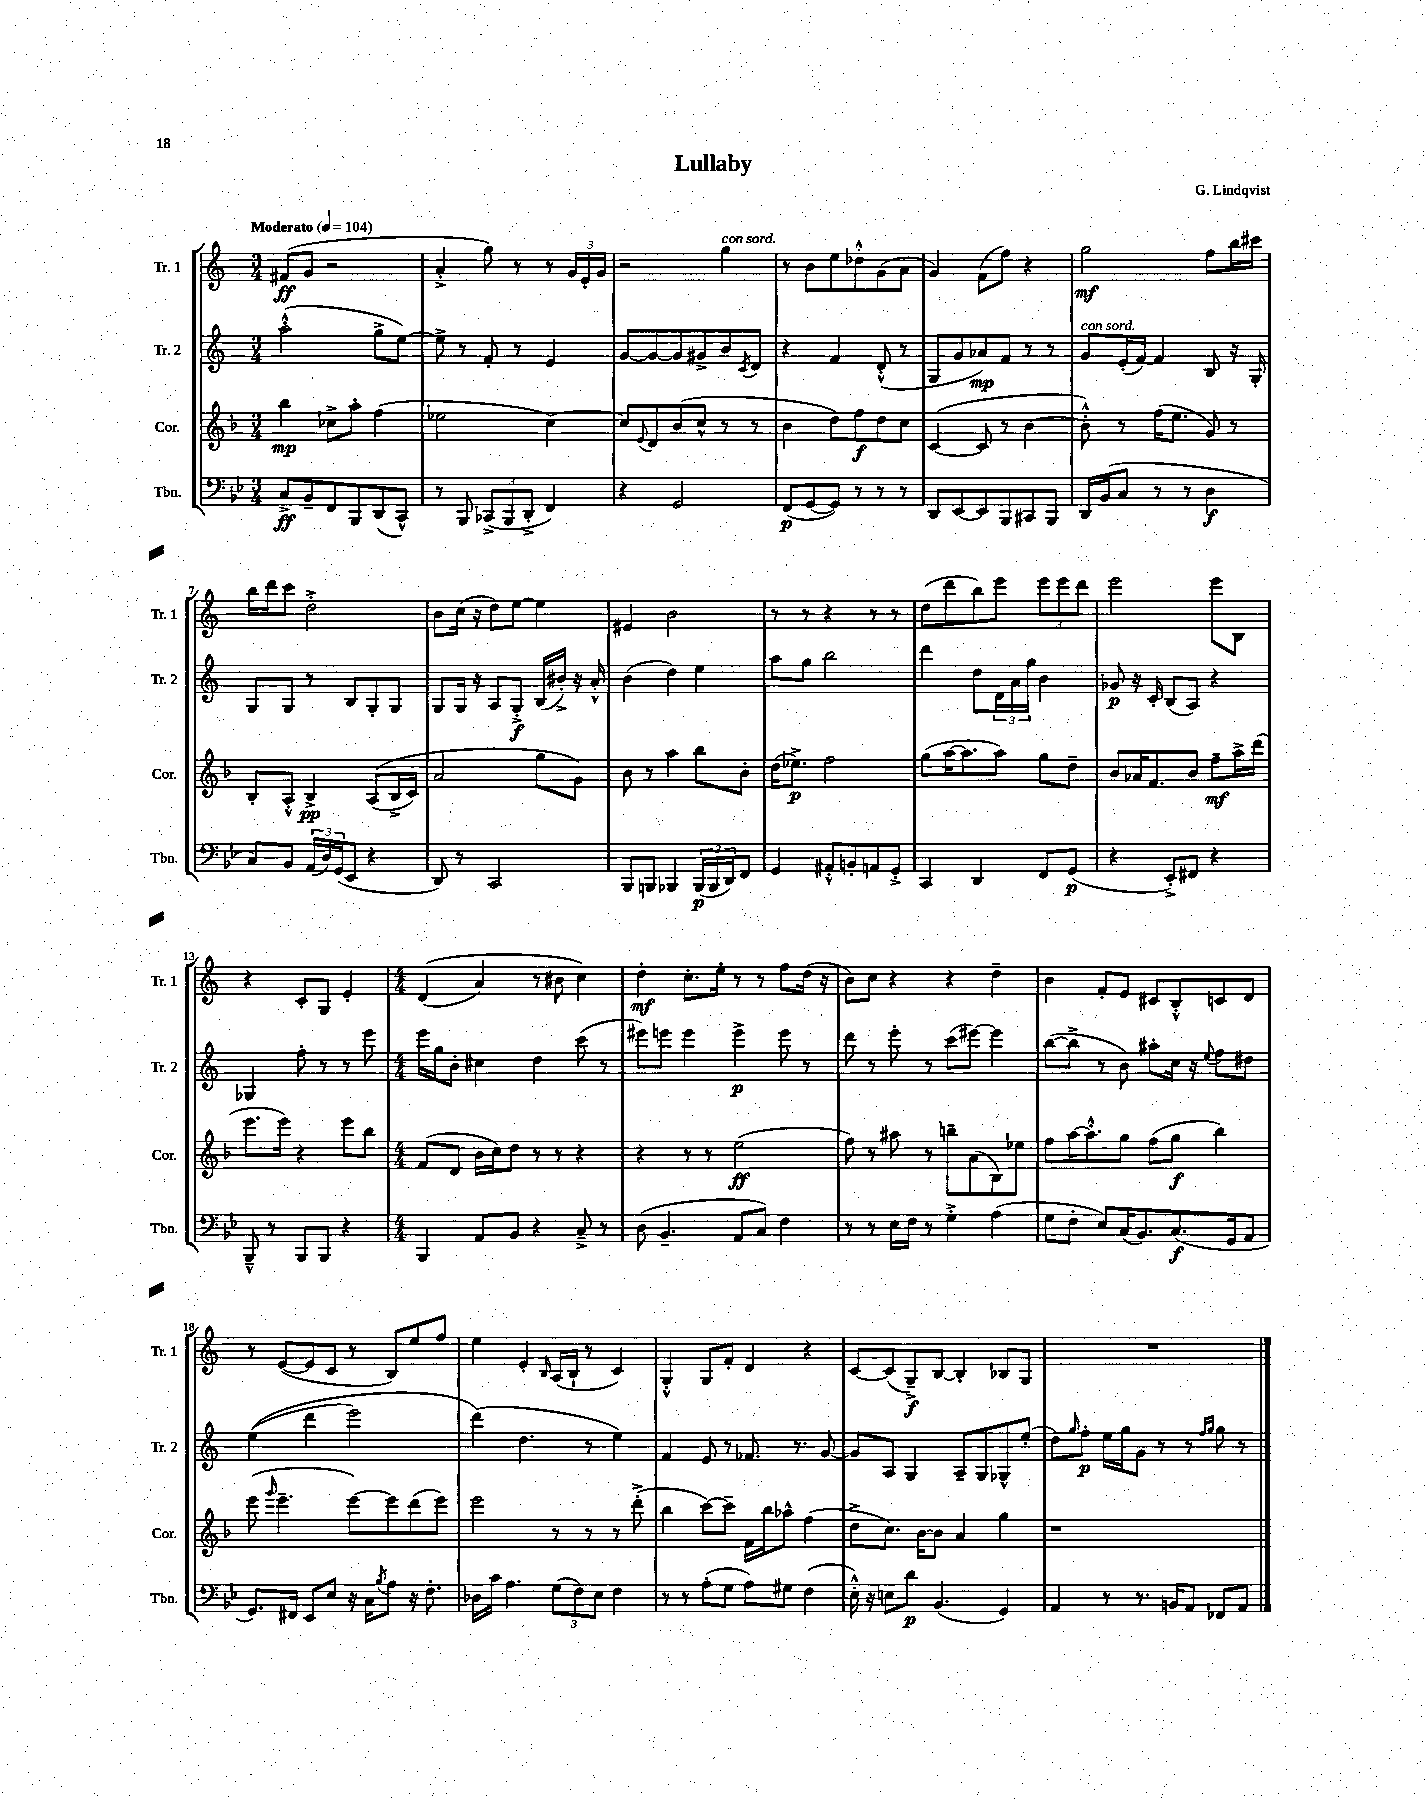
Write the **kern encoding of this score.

**kern	**kern	**kern	**kern
*staff4	*staff3	*staff2	*staff1
*clefF4	*clefG2	*clefG2	*clefG2
*k[b-e-]	*k[b-]	*k[]	*k[]
*M3/4	*M3/4	*M3/4	*M3/4
*MM104	*MM104	*MM104	*MM104
8C^/L	4bb-\	(2aa'^^\	(8f#/L
8BB-~/	.	.	8g/J
8FF/	8cc-^\L	.	2r
8BBB-/	8aa'\J	.	.
(8DD/	(4ff\	8gg^\L	.
8CC^^/J)	.	[8ee\J)	.
=	=	=	=
8r	2ee-\	8ee^\]	4a'^/
8BBB-/	.	8r	.
(12CC-^/L	.	8f'/	8gg\)
12BBB-/	.	.	.
.	.	8r	8r
12DD'^/J	.	.	.
4FF/)	[4cc\)	4e/	8r
.	.	.	24g/LL
.	.	.	24e'/
.	.	.	24g/JJ
=	=	=	=
4r	8cc/]L	[8g/L	2r
.	8qqe/	.	.
.	8d/	8g/_	.
2GG/	(8b-/	8g/]	.
.	8cc^^/J	8g#^/	.
.	8r	8b/	4gg\
.	.	8qc/	.
.	8r	8d/J	.
=	=	=	=
(8FF/L	4b-\	4r	8r
[8GG/	.	.	8b\L
8GG/]J)	8dd\L)	4f/	8ee\
8r	8ff\	.	8dd-'^^\
8r	8dd\	(8d'^^/	(8g\
8r	8cc\J	8r	8a\J
=	=	=	=
8DD/L	([4c/	8G/L	4g/)
[8EE-/	.	8g/	.
8EE-/]	8c/]	8a-/)	(8f\L
8BBB-/	8r	8f/J	8ff\J)
8CC#/	[4b-\	8r	4r
8BBB-/J	.	8r	.
=	=	=	=
16DD/LL	8b-'^^\])	8g/L	2gg\
(16BB-/J	.	.	.
8C/J	8r	(16e'/L	.
.	.	[16f/JJ)	.
8r	(16ff\LK	4f/]	.
.	8.ee\J	.	.
8r	.	.	.
4D\	8g/)	8B/	8ff\L
.	8r	16r	16bb\L
.	.	16G'/	16ccc#\JJ
=	=	=	=
8C/L)	8B-'/L	8G/L	16bb\LL
.	.	.	16ddd\J
8BB-/J	8A'^^/J	8G/J	8ccc\J
(24AA/LL	4B-^/	8r	2dd'^\
24D/)	.	.	.
(24GG/J	.	.	.
8EE-/J	.	8B/L	.
4r	&((8A/L	8G'/	.
.	16B-^/L	8G/J	.
.	16c/JJ)	.	.
=	=	=	=
8DD/)	2a/	8G/L	8b\L
8r	.	16G/Jk	(16cc\Jk
.	.	16r	16r
2CC/	.	8A/L	8dd\L)
.	.	8G'^/J	[8ee\J
.	8gg\L	(16B/LL	4ee\]
.	.	16b#'^/JJ)	.
.	8g\J&)	16r	.
.	.	16a'^^/	.
=	=	=	=
8BBB-/L	8b-\	(4b\	4e#/
8BBB/J	8r	.	.
4BBB-/	4aa\	4dd\)	2b\
(24BBB-/LL	8bb-\L	4ee\	.
24BBB-/	.	.	.
24DD/J)	.	.	.
8FF/J	8b-'\J	.	.
=	=	=	=
4GG/	(16dd\LK	8aa\L	8r
.	8.ee-^\J)	.	.
.	.	8gg\J	8r
8AA#'^^/L	2ff\	2bb\	4r
8BB'/	.	.	.
8AA/	.	.	8r
8GG'^/J	.	.	8r
=	=	=	=
4CC/	(8gg\L	4ddd\	(8dd\L
.	[16aa\K	.	8ddd\
.	8.aa\]	.	.
4DD/	.	8dd\L	8bb\)
.	8aa\J)	24d\L	8eee\J
.	.	24a\	.
.	.	24gg\JJ	.
8FF/L	8gg\L	4b\	12eee\L
.	.	.	12eee\
(8GG/J	8dd~\J	.	.
.	.	.	12ddd\J
=	=	=	=
4r	8b-/L	8g-/	2eee\
.	16a-/K	16r	.
.	8.f/	16c'/	.
8EE-'^/L)	.	(8B/L	.
8FF#/J	8b-/J	8A/J)	.
4r	8ff~\L	4r	8eee\L
.	16aa^\L	.	8B\J
.	(16ddd\JJ	.	.
=	=	=	=
8BBB-~^^/	8.eee\L	4G-/	4r
8r	.	.	.
.	16eee\Jk)	.	.
8BBB-/L	4r	8ff'\	8c'/L
8BBB-/J	.	8r	8G/J
4r	8eee\L	8r	4e'/
.	8bb-\J	8eee\	.
=	=	=	=
*M4/4	*M4/4	*M4/4	*M4/4
4BBB-/	(8f/L	16eee\LL	&((4d/
.	.	16gg\J	.
.	8d/J	8b'\J	.
8AA/L	16b-\LL	4cc#\	4a/)
.	16cc\J)	.	.
8BB-/J	8dd\J	.	.
4r	8r	4dd\	8r
.	8r	.	8b#\
8C~^/	4r	(8ccc\	4cc\&)
8r	.	8r	.
=	=	=	=
(8D\	4r	8eee#\L)	4dd'\
4.BB-~/	.	8eee\J	.
.	8r	4eee\	8.cc'\L
.	8r	.	.
.	.	.	16ee'\Jk
8AA/L	(2ee\	4eee^\	8r
8C/J)	.	.	8r
4F\	.	8eee\	8ff\L
.	.	8r	(16dd\Jk
.	.	.	16r
=	=	=	=
8r	8ff\)	8ddd\	8b\L)
8r	8r	8r	8cc\J
16E-\LL	8aa#\	8eee'\	4r
16F\JJ	.	.	.
8r	8r	8r	.
4G'^\	8bb~\L	(8ccc\L	4r
.	(8a\	[8eee#\J)	.
(4A\	8B-\)	4eee#\]	4dd~\
.	8ee-\J	.	.
=	=	=	=
8G\L	8ff\L	([8bb\L	4b\
8F'\J	[16aa\K	8bb^\]J	.
.	8.aa'^^\]	.	.
8E-/L)	.	8r	8f'/L
(16C/K	8gg\J	8b\)	8e/J
8.BB-/)	.	.	.
.	(8ff\L	8aa#'\L	8c#/L
(8.C/	8gg\J	16cc\Jk	8B'^^/
.	.	16r	.
.	.	8qqee/	.
.	4bb-\)	8ff\L	8c/
16GG/k	.	.	.
8AA/J	.	8dd#\J	8d/J
=	=	=	=
8.GG/L)	(8eee\	&((4ee\	8r
.	16qqggg/	.	.
.	4.eee~\	.	([8e/L
16FF#/Jk	.	.	.
8EE-/L	.	4ddd\	8e/]
8E-/J	.	.	8c/J
16r	[8eee\L)	2eee\)	8r
16C\LK	.	.	.
8qB-/	.	.	.
8A\J	8eee\]	.	8B/L)
16r	(8ddd\	.	8ee/
8.F'\	.	.	.
.	8eee\J)	.	8ff/J
=	=	=	=
16D-\LL	2eee\	(4ddd\&)	4ee\
16c\JJ	.	.	.
4.A\	.	.	.
.	.	4.dd\	4e'/
.	.	.	16qqB/
(12G\L	8r	.	(16A/LL
.	.	.	16B`/JJ
12F\)	.	.	.
.	8r	8r	8r
12E-\J	.	.	.
4F\	8r	4ee\)	4c/)
.	(8ddd'^\	.	.
=	=	=	=
8r	4bb-\	4f/	4G'^^/
8r	.	.	.
(8A'\L	[8ccc\L)	8e/	8G/L
8G\J	8ccc~\]J	8r	8f'/J
8A\L)	16f\LL	8.f-/	4d/
.	16bb-\J	.	.
8G#\J	8aa-^^\J	.	.
.	.	8.r	.
(4F\	(4ff\	.	4r
.	.	[8g/	.
=	=	=	=
16E-'^^\)	8dd^\L	8g/]L	[8c/L
16r	.	.	.
8E\L	8.cc\J)	8A/J	(8c/]
8d\J	.	4G/	8G~^/)
.	[16b-\LK	.	.
(4.BB-/	8b-\]J	.	[8B/J
.	4a/	8A~/L	4B'/]
.	.	8G/	.
4GG/)	4gg\	8G-^^/	8B-/L
.	.	(8ee'/J	8G/J
=	=	=	=
4AA/	1r	8dd\L)	1r
.	.	16qqgg/	.
.	.	8ff'\J	.
8r	.	16ee\LL	.
.	.	16gg\J	.
8.r	.	8g\J	.
.	.	8r	.
16BB/LK	.	.	.
8AA/J	.	8r	.
.	.	16qqff/LL	.
.	.	16qqgg/JJ	.
8FF-/L	.	8gg\	.
8AA/J	.	8r	.
==	==	==	==
*-	*-	*-	*-
